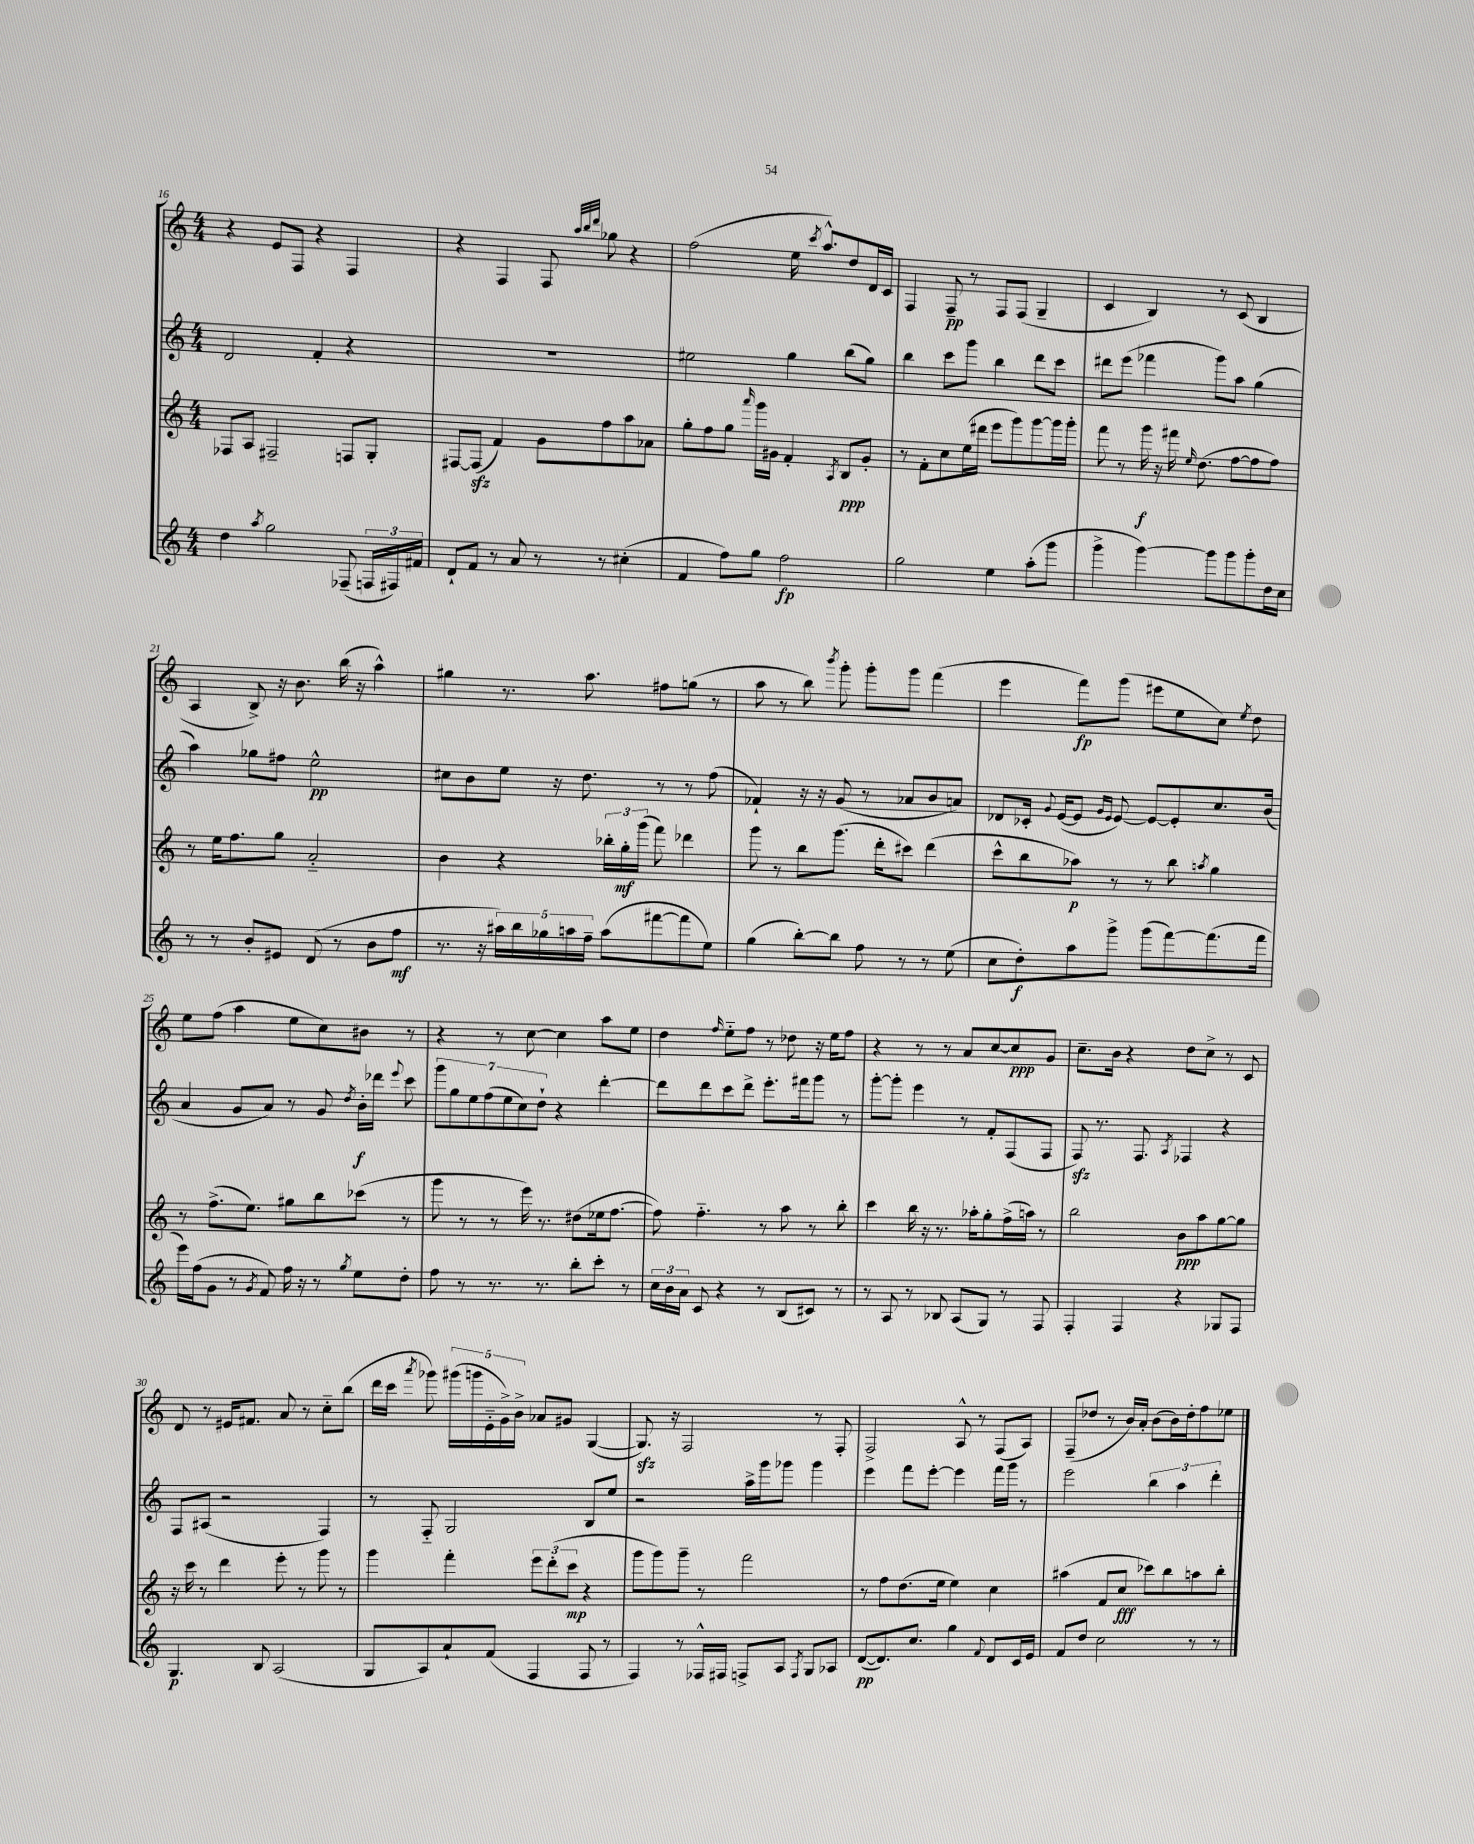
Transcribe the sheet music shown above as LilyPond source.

<<
\new StaffGroup <<
\new Staff = "s0" {
    \clef treble \key c \major \numericTimeSignature \time 4/4
    \autoBeamOff r4 e'8[ f8] r4 f4 |
    r4 f4 f8 \grace { a''32[ b''32 d'''32] } ges''8 r4 |
    f''2( e''16 \acciaccatura { c'''8 } a''8.[-^) d''8 d'16 c'16] |
    f4 f8--\pp r8 f8[ f8]( g4-- |
    c'4 b4) r8 c'8( b4 |
    a4 b8->) r16 b'8. b''16( r16 a''4-^) |
    gis''4 r8. a''8. fis''8[ g''8]( r8 |
    a''8 r8 b''8) \acciaccatura { b'''8 } g'''8-. g'''8[-. g'''8] f'''4( |
    e'''4 f'''8[\fp) g'''8]( eis'''8[ e''8 c''8]) \acciaccatura { e''8 } d''8 |
    e''8[ f''8]( a''4 e''8[ c''8) bis'8] r8 |
    r4 r8 c''8~ c''4 a''8[ e''8] |
    d''4 \grace { f''16 } e''8[-_ f''8] r8 des''8 r16 e''16[ f''8] |
    r4 r8 r8 a'8[ c''8~ c''8\ppp g'8] |
    c''8.[-- b'16] r4 d''8[ c''8]-> r8 c'8 |
    d'8 r8 eis'16[ fis'8.] a'8 r8 c''8[-_ b''8]( |
    d'''16[ c'''16] \acciaccatura { a'''8 } ges'''8) \tuplet 5/4 { gis'''16[( g'''16 e'16-_ g'16->) b'16]-> } aes'8[ gis'8] g4~( |
    g8.\sfz) r16 f2 r8 f8-. |
    f2-> a8-^ r8 f8[( a8]) |
    f8[--( des''8] r8 b'16[) a'16]-. b'8[( b'16) des''16-. f''8 ees''8] \bar "|." |
}
\new Staff = "s1" {
    \clef treble \key c \major \numericTimeSignature \time 4/4
    \autoBeamOff d'2 f'4-. r4 |
    R1 |
    eis''2 g''4 b''8[( g''8]) |
    b''4 c'''8[ g'''8] b''4 d'''8[ c'''8] |
    dis'''8[ e'''8]( fes'''4 g'''8[) a''8] g''4( |
    a''4) ges''8[ fis''8] e''2-^\pp |
    cis''8[ b'8 e''8] r16 d''8. r8 r8 f''8( |
    fes'4-!) r16 r16 g'8( r8 aes'8[ b'8 a'8]) |
    des'8[ ces'16]-. \appoggiatura { g'8 } e'16[~( e'8] \grace { g'16[ e'16] } e'8~) e'8[~ e'8-. c''8. b'16]( |
    a'4 g'8[ a'8]) r8 g'8 \acciaccatura { d''8 } b'16[-.\f des'''16] \appoggiatura { e'''8 } c'''8 |
    \tuplet 7/4 { g'''8[ g''8 e''8 f''8( e''8 c''8) d''8]-! } r4 d'''4~-. |
    d'''8[ d'''8 c'''8 d'''8]-> e'''8.[-. fis'''16 g'''8] r8 |
    g'''8[~-. g'''8]-. e'''4 r8 f'8[-. f8( f8] |
    f8\sfz) r8. f8. \acciaccatura { a8 } fes4 r4 |
    f8[ ais8]( r2 f4) |
    r8 f8-_ g2 b8[ e''8] |
    r2 a''16[-> g'''16 ges'''8] ges'''4 |
    e'''4 f'''8[ e'''8]~-. e'''4 f'''16[ g'''16] r8 |
    e'''2 \tuplet 3/2 { b''4 a''4 d'''4-. } \bar "|." |
}
\new Staff = "s2" {
    \clef treble \key c \major \numericTimeSignature \time 4/4
    \autoBeamOff fes8[ a8] fis2-- f8[ g8]-. |
    fis8[~ fis8]\sfz( f'4) g'8[ f''8 a''8 aes'8] |
    g''8[-. f''8 g''8] \grace { a'''16 } g'''16[ gis'16] f'4-. \acciaccatura { a8 } b8[\ppp gis'8]-. |
    r8 f'8[-. c''8 e''16( dis'''16] e'''8[ g'''8) g'''8~ g'''16 g'''16]-. |
    f'''8 r8 g'''16\f r16 fis'''16 \grace { e''16 } d''8.( f''8[~ f''8 f''8]) |
    r8 e''16[ f''8. g''8] a'2-_ |
    b'4 r4 \tuplet 3/2 { bes''16[-. g''16-.\mf g'''16]( } f'''8) des'''4 |
    g'''8 r8 b''8[ g'''8.]( d'''16[-. cis'''8]) d'''4( |
    c'''8[-^ b''8 aes''8]\p) r8 r8 b''8 \acciaccatura { a''8 } g''4 |
    r8 f''8.[->( e''8.]) gis''8[ b''8 ces'''8]( r8 |
    g'''8 r8 r8 e'''16) r8. dis''8[( ees''16 f''8.]~ |
    f''8) f''4.-_ r8 a''8 r8 b''8-. |
    c'''4 b''16 r16 r8. aes''16[-. g''8-. f''16->( a''16]) r8 |
    b''2 b'8[\ppp a''8 g''8~ g''8] |
    r16 c'''16 r8 d'''4 e'''8-. r8 g'''8 r8 |
    g'''4 f'''4-. \tuplet 3/2 { e'''8[ d'''8-.( c'''8]\mp } r4 |
    g'''8[ g'''8) g'''8]-- r8 f'''2 |
    r8 f''8[ d''8.( e''16] e''4) c''4 |
    ais''4( f'8[ c''8]\fff ces'''8[) b''8 a''8 b''8]-. \bar "|." |
}
\new Staff = "s3" {
    \clef treble \key c \major \numericTimeSignature \time 4/4
    \autoBeamOff d''4 \acciaccatura { a''8 } g''2 fes8--( \tuplet 3/2 { f16[ fis16) fis'16] } |
    d'8[-! f'8] r8 a'8 r8 r8 cis''4-.( |
    f'4 f''8[) g''8] f''2\fp |
    g''2 e''4 a''8[-.( g'''8] |
    g'''4-> g'''4~) g'''8[ g'''8 g'''8-. d''16 c''16] |
    r8 r8 b'8[-. eis'8] d'8( r8 b'8[ f''8]\mf |
    r8. r16 \tuplet 5/4 { ais''16[) b''16 ges''16 a''16 f''16]-- } a''8[( fis'''8~ fis'''8 e''8]) |
    g''4( b''8[~-.) b''8] f''8 r8 r8 e''8( |
    c''8[ d''8-.\f) a''8 g'''8]-> g'''8[( f'''8~) f'''8.( f'''16] |
    e'''16[) f''16( g'8] r8 \acciaccatura { g'8 } f'8) f''16 r16 r8 \acciaccatura { g''8 } e''8[ d''8]-. |
    f''8 r8 r8. r8. b''8[-. c'''8]-. r8 |
    \tuplet 3/2 { c''16[ b'16 a'16] } c'8 r4 r8 b8[( cis'8]) r8 |
    r8 a8 r8 bes8 a8[( g8]) r8 f8 |
    f4-. f4 r4 ges8[ f8] |
    g4.\p b8 a2( |
    g8[ a8) a'8-! f'8]( f4 f8 r8 |
    f4) r8 fes16[-^ fis16] f8[-> a8] \acciaccatura { f8 } g8[ aes8] |
    d'8[~\pp( d'8.) c''8.] g''4 \appoggiatura { f'8 } d'8[ c'16 e'16] |
    f'8[ d''8] c''2 r8 r8 \bar "|." |
}
>>
>>
\layout { \context { \Score currentBarNumber = #16 } }
